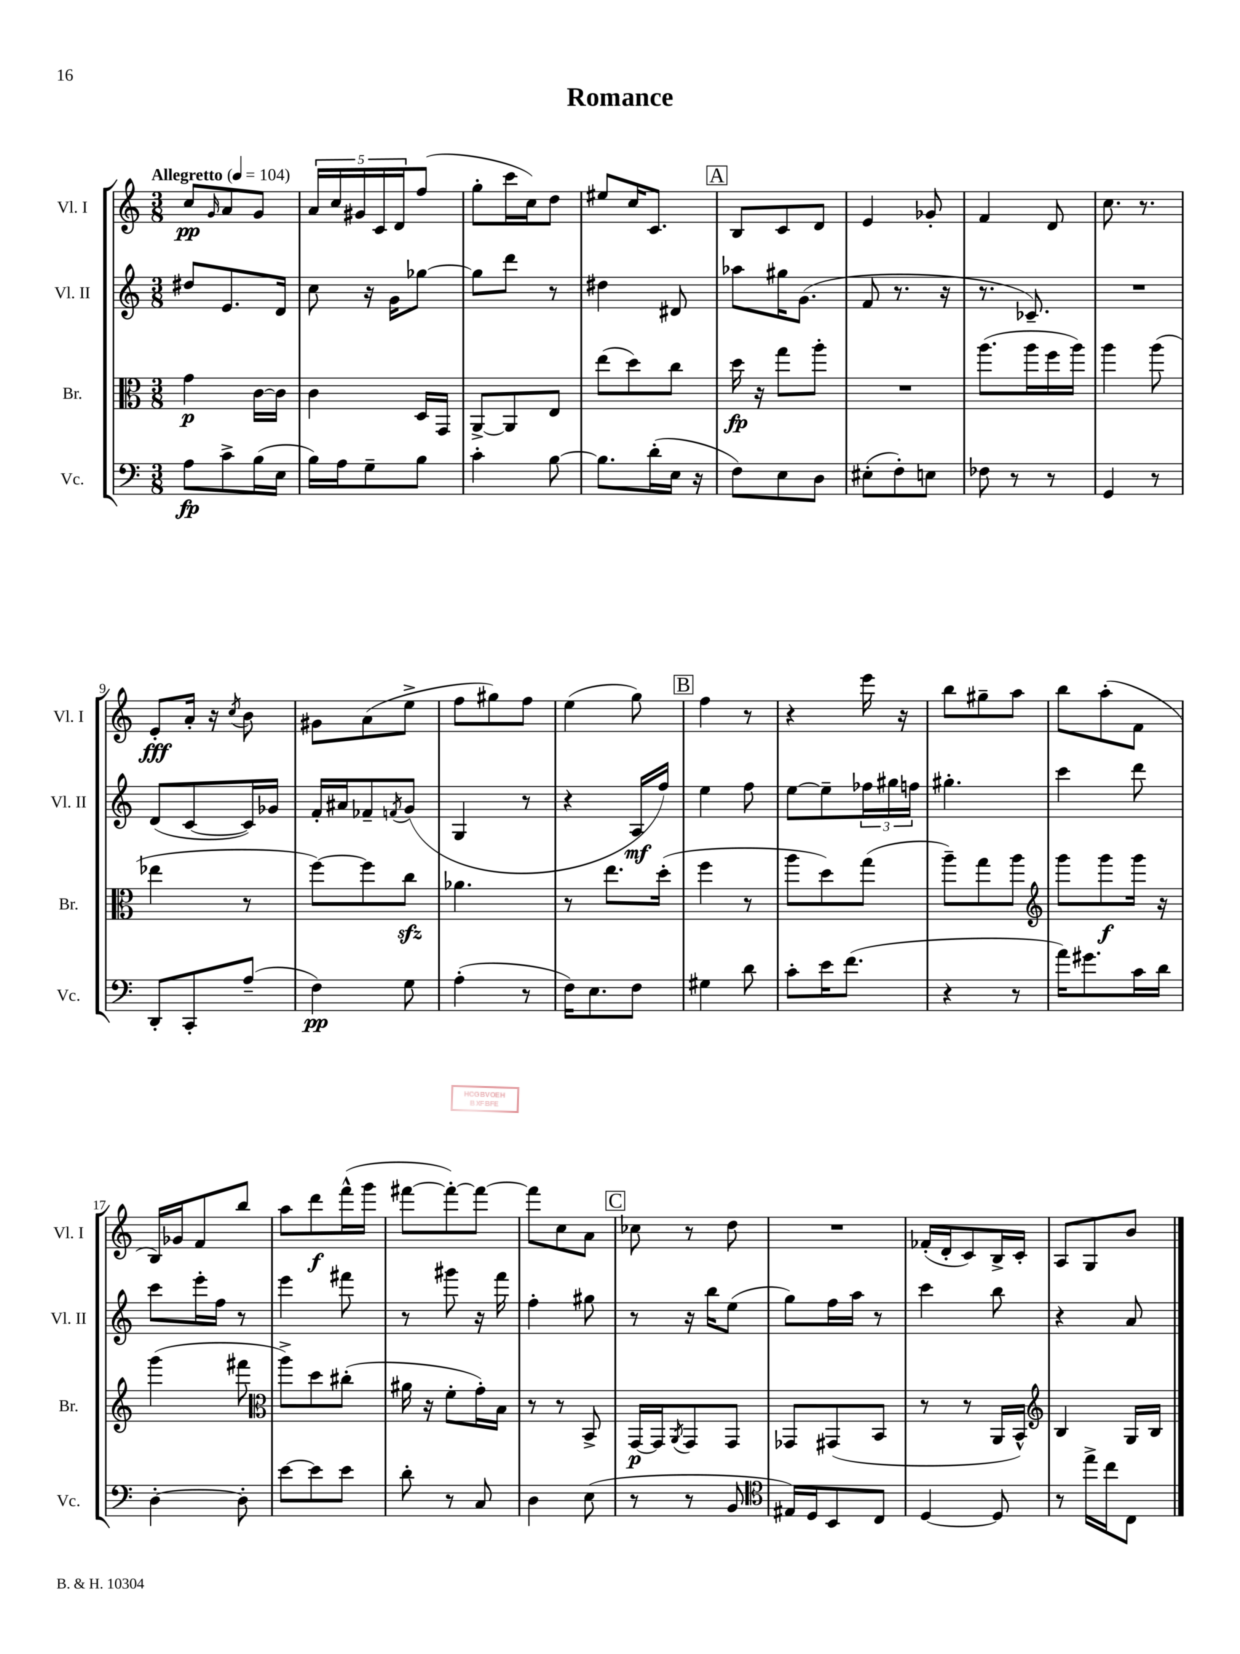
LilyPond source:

\header { title = "Romance" }
<<
\new StaffGroup <<
\new Staff = "s0" \with { instrumentName = "Vl. I" shortInstrumentName = "Vl. I" } {
    \clef treble \key c \major \numericTimeSignature \time 3/8 \tempo "Allegretto" 4 = 104
    c''8\pp \grace { g'16 } a'8 g'8 |
    \tuplet 5/4 { a'16 c''16 gis'16 c'16 d'16 } f''8( |
    g''8-. c'''16 c''16) d''8 |
    eis''8 c''16 c'8. |
    \mark \markup { \box "A" } b8 c'8 d'8 |
    e'4 ges'8-. |
    f'4 d'8 |
    c''8. r8. |
    e'8-.\fff a'16-. r16 \acciaccatura { c''8 } b'8 |
    gis'8 a'8( e''8-> |
    f''8 gis''8) f''8 |
    e''4( g''8) |
    \mark \markup { \box "B" } f''4 r8 |
    r4 e'''16 r16 |
    b''8 gis''8-- a''8 |
    b''8 a''8-.( f'8 |
    b16) ges'16 f'8 b''8 |
    a''8 d'''8\f f'''16-^( g'''16 |
    fis'''8~ fis'''8~-.) fis'''8~ |
    fis'''8 c''8 a'8 |
    \mark \markup { \box "C" } ces''8 r8 d''8 |
    R4. |
    fes'16-.( d'16-. c'8) b16-> c'16-. |
    a8 g8 b'8 \bar "|." |
}
\new Staff = "s1" \with { instrumentName = "Vl. II" shortInstrumentName = "Vl. II" } {
    \clef treble \key c \major \numericTimeSignature \time 3/8
    dis''8 e'8. d'16 |
    c''8 r16 g'16 ges''8~ |
    ges''8 d'''8 r8 |
    dis''4 dis'8 |
    \mark \markup { \box "A" } aes''8 gis''16 g'8.( |
    f'8 r8. r16 |
    r8. ces'8.--) |
    R4. |
    d'8( c'8~ c'16) ges'16 |
    f'16-. ais'16 fes'8-- \acciaccatura { f'8 } g'8( |
    g4 r8 |
    r4 a16\mf f''16) |
    \mark \markup { \box "B" } e''4 f''8 |
    e''8~ e''8-- \tuplet 3/2 { fes''16 gis''16 f''16 } |
    gis''4.-. |
    c'''4 d'''8 |
    c'''8 e'''16-. f''16 r8 |
    e'''4 fis'''8 |
    r8 gis'''8 r16 f'''16 |
    f''4-. gis''8 |
    \mark \markup { \box "C" } r8 r16 b''16 e''8( |
    g''8) f''16 a''16 r8 |
    c'''4 b''8 |
    r4 a'8 \bar "|." |
}
\new Staff = "s2" \with { instrumentName = "Br." shortInstrumentName = "Br." } {
    \clef alto \key c \major \numericTimeSignature \time 3/8
    g'4\p c'16~ c'16 |
    c'4 d16 g,16 |
    a,8~-> a,8 e8 |
    e''8( d''8) c''8 |
    \mark \markup { \box "A" } d''16\fp r16 g''8 a''8-. |
    R4. |
    a''8.( a''16 f''16 a''16) |
    a''4 a''8( |
    ees''4 r8 |
    f''8~) f''8 c''8\sfz |
    aes'4. |
    r8 e''8. d''16-.( |
    \mark \markup { \box "B" } f''4 r8 |
    a''8 d''8) g''8( |
    a''8--) g''8 a''8 |
    \clef treble g'''8 g'''8\f g'''16 r16 |
    g'''4( fis'''8 |
    \clef alto a''8->) d''8 cis''8-.( |
    ais'16 r16 f'8-. g'16-.) b16 |
    r8 r8 b,8-> |
    \mark \markup { \box "C" } g,16~\p g,16 \acciaccatura { a,8 } g,8 g,8 |
    ges,8 gis,8( b,8 |
    r8 r8 a,16 b,16-^) |
    \clef treble b4 g16 b16 \bar "|." |
}
\new Staff = "s3" \with { instrumentName = "Vc." shortInstrumentName = "Vc." } {
    \clef bass \key c \major \numericTimeSignature \time 3/8
    a8\fp c'8-> b16( e16 |
    b16) a16 g8-- b8 |
    c'4-. b8~ |
    b8. d'16-.( e16 r16 |
    \mark \markup { \box "A" } f8) e8 d8 |
    eis8-.( f8-.) e8 |
    fes8 r8 r8 |
    g,4 r8 |
    d,8-. c,8-. a8--( |
    f4\pp) g8 |
    a4-.( r8 |
    f16) e8. f8 |
    \mark \markup { \box "B" } gis4 d'8 |
    c'8-. e'16 f'8.( |
    r4 r8 |
    a'16) gis'8. c'16 d'16 |
    d4~-. d8-. |
    e'8~ e'8 e'8 |
    d'8-. r8 c8 |
    d4 e8( |
    \mark \markup { \box "C" } r8 r8 b,8 |
    \clef tenor eis16) d16 b,8 c8 |
    d4~ d8 |
    r8 e''16-> c''16 c8 \bar "|." |
}
>>
>>
